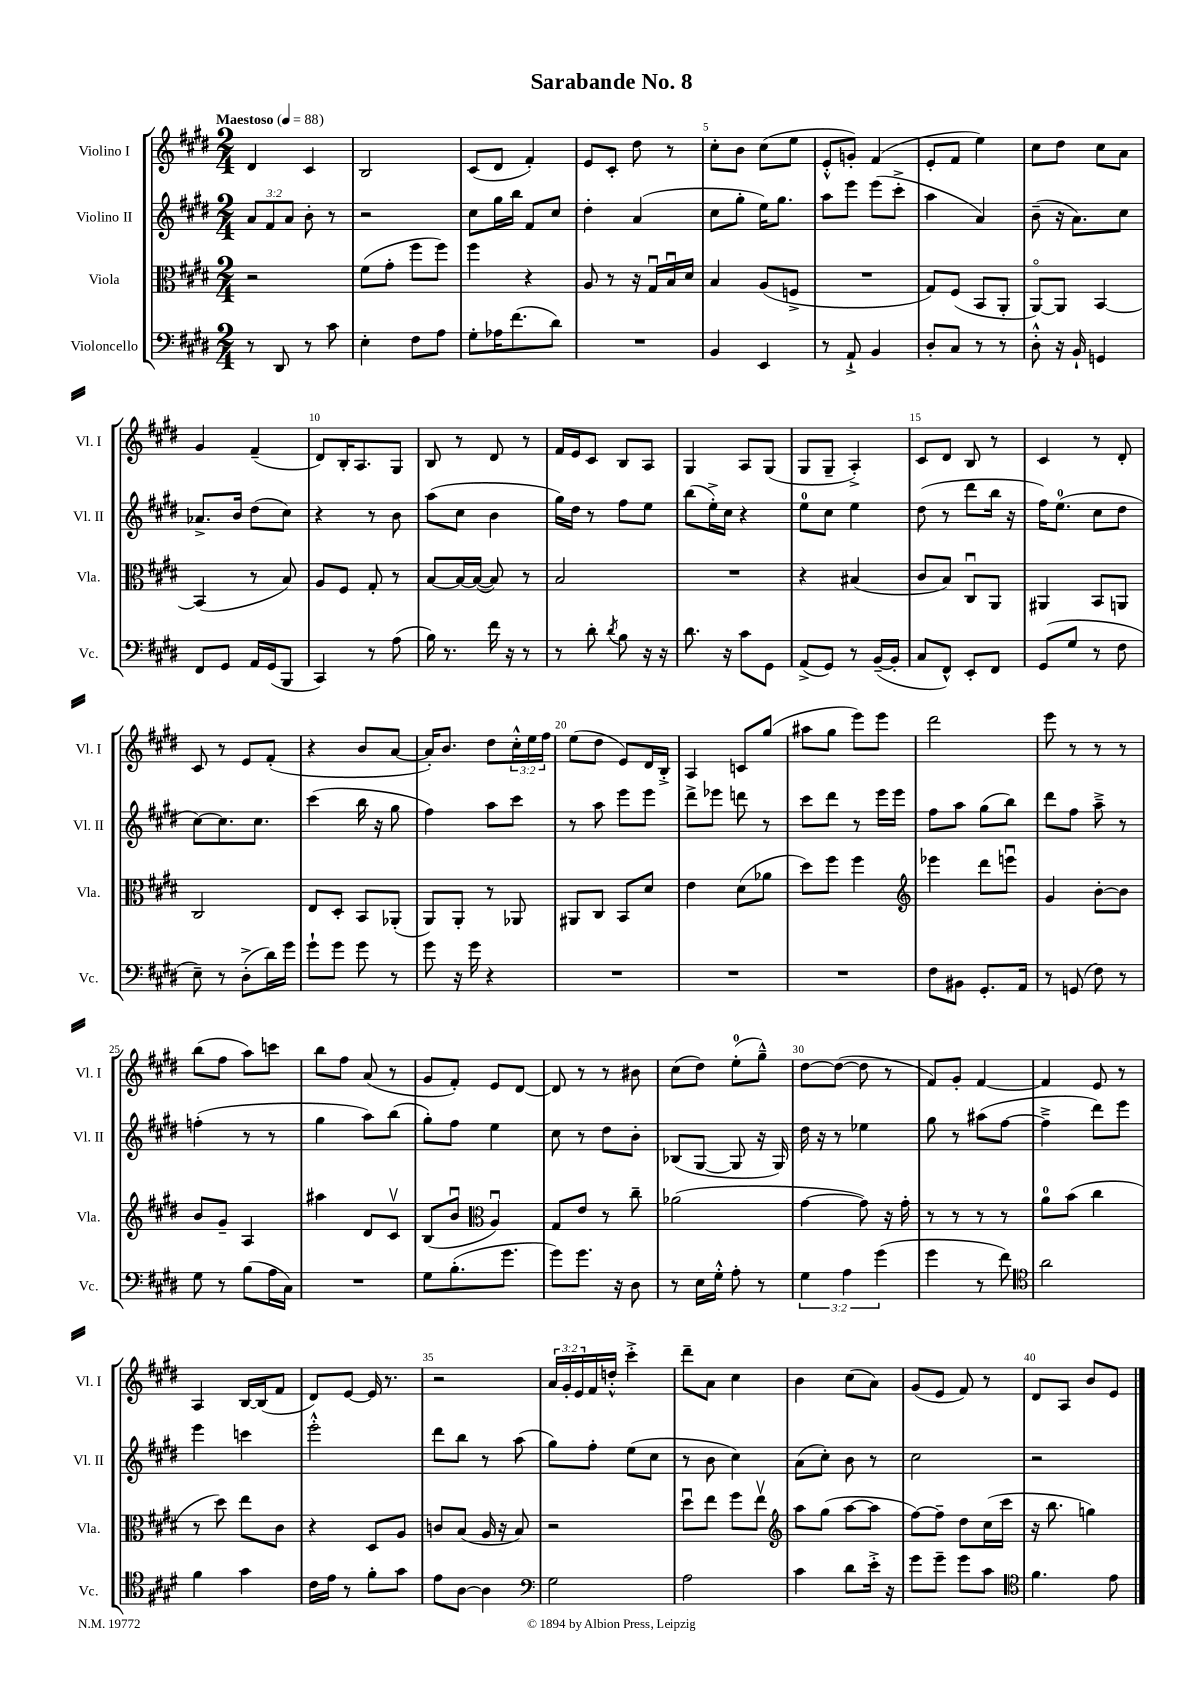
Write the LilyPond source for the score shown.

\header { title = "Sarabande No. 8" }
<<
\new StaffGroup <<
\new Staff = "s0" \with { instrumentName = "Violino I" shortInstrumentName = "Vl. I" } {
    \clef treble \key e \major \numericTimeSignature \time 2/4 \override Staff.TupletNumber.text = #tuplet-number::calc-fraction-text \tempo "Maestoso" 4 = 88
    dis'4 cis'4 |
    b2 |
    cis'8( dis'8 fis'4-.) |
    e'8 cis'8-. dis''8 r8 |
    cis''8-. b'8 cis''8( e''8 |
    e'8-.-^ g'8-.) fis'4( |
    e'8-. fis'8 e''4) |
    cis''8 dis''8 cis''8 a'8 |
    gis'4 fis'4--( |
    dis'8) b16-. a8. gis8 |
    b8 r8 dis'8 r8 |
    fis'16 e'16 cis'8 b8 a8 |
    gis4 a8 gis8( |
    gis8 gis8-- a4-.->) |
    cis'8 dis'8 b8 r8 |
    cis'4 r8 dis'8-. |
    cis'8 r8 e'8 fis'8-.( |
    r4 b'8 a'8~ |
    a'16-.) b'8. dis''8 \tuplet 3/2 { cis''16-.-^ e''16 fis''16 } |
    e''8( dis''8 e'8) dis'16 b16-.-> |
    a4 c'8 gis''8( |
    ais''8 gis''8 e'''8) e'''8 |
    dis'''2 |
    e'''8 r8 r8 r8 |
    b''8( fis''8 a''8) c'''8 |
    b''8 fis''8 a'8( r8 |
    gis'8 fis'8-.) e'8 dis'8~ |
    dis'8 r8 r8 bis'8 |
    cis''8( dis''8) e''8-0-.( gis''8---^) |
    dis''8~ dis''8~( dis''8 r8 |
    fis'8) gis'8-. fis'4~ |
    fis'4 e'8 r8 |
    a4 b16~ b16( fis'8 |
    dis'8) e'8~ e'16 r8. |
    r2 |
    \tuplet 3/2 { a'16 gis'16-. e'16 } fis'16 d''16-.-^ cis'''4-.-> |
    dis'''8-- a'8 cis''4 |
    b'4 cis''8( a'8) |
    gis'8( e'8 fis'8) r8 |
    dis'8 a8 b'8 e'8 \bar "|." |
}
\new Staff = "s1" \with { instrumentName = "Violino II" shortInstrumentName = "Vl. II" } {
    \clef treble \key e \major \numericTimeSignature \time 2/4 \override Staff.TupletNumber.text = #tuplet-number::calc-fraction-text
    \tuplet 3/2 { a'8 fis'8 a'8 } b'8-. r8 |
    r2 |
    cis''8 gis''16 b''16 fis'8 cis''8 |
    dis''4-. a'4( |
    cis''8 gis''8-. e''16) gis''8. |
    a''8 e'''8 e'''8( cis'''8-.-> |
    a''4 a'4) |
    b'8--( r16 a'8.) cis''8 |
    aes'8.-> b'16 dis''8( cis''8) |
    r4 r8 b'8 |
    a''8( cis''8 b'4 |
    gis''16) dis''16 r8 fis''8 e''8 |
    b''8( e''16-.->) cis''16 r4 |
    e''8-0 cis''8 e''4 |
    dis''8( r8 dis'''8 b''16 r16 |
    fis''16) e''8.-0( cis''8 dis''8 |
    cis''8~) cis''8. cis''8. |
    cis'''4( b''16 r16 gis''8 |
    fis''4) a''8 cis'''8 |
    r8 a''8 e'''8 e'''8 |
    dis'''8-> ees'''8 d'''8 r8 |
    cis'''8 dis'''8 r8 e'''16 e'''16 |
    fis''8 a''8 gis''8( b''8) |
    dis'''8 fis''8 a''8---> r8 |
    f''4-.( r8 r8 |
    gis''4 a''8) b''8( |
    gis''8-.) fis''8 e''4 |
    cis''8 r8 dis''8 b'8-. |
    bes8( gis8~ gis8 r16 gis16) |
    dis''16 r16 r8 ees''4 |
    gis''8 r8 ais''8( fis''8~ |
    fis''4---> dis'''8) e'''8 |
    e'''4 c'''4 |
    e'''2-.-^ |
    dis'''8 b''8 r8 a''8( |
    gis''8) fis''8-. e''8( cis''8 |
    r8 b'8 cis''4) |
    a'8( cis''8-.) b'8 r8 |
    cis''2 |
    r2 \bar "|." |
}
\new Staff = "s2" \with { instrumentName = "Viola" shortInstrumentName = "Vla." } {
    \clef alto \key e \major \numericTimeSignature \time 2/4
    r2 |
    fis'8( gis'8-. fis''8 fis''8) |
    fis''4 r4 |
    a8 r8 r16 gis16\downbow b16\downbow dis'16 |
    b4 a8( f8-> |
    R2 |
    gis8) fis8( b,8 a,8-. |
    a,8~\flageolet) a,8 b,4~ |
    b,4( r8 b8) |
    a8 fis8 gis8-. r8 |
    b8~ b16~ b16~( b8) r8 |
    b2 |
    R2 |
    r4 bis4( |
    cis'8 b8) cis8\downbow a,8 |
    ais,4 b,8 a,8 |
    cis2 |
    e8 dis8-. b,8 aes,8-.( |
    a,8) a,8-. r8 aes,8 |
    ais,8 cis8 b,8 dis'8 |
    e'4 dis'8( aes'8 |
    dis''8) fis''8 fis''4 |
    \clef treble ees'''4 dis'''8 e'''8\downbow |
    gis'4 b'8~-. b'8 |
    b'8 gis'8-- a4 |
    ais''4 dis'8 cis'8\upbow |
    b8( b'8\downbow \clef alto a4\downbow) |
    gis8 e'8 r8 cis''8-- |
    aes'2( |
    gis'4~ gis'8) r16 gis'16-. |
    r8 r8 r8 r8 |
    a'8-0 b'8( cis''4 |
    r8 dis''8) e''8 cis'8 |
    r4 dis8 a8 |
    c'8 b8( a16 r16 b8) |
    r2 |
    dis''8\downbow e''8 fis''8 e''8\upbow |
    \clef treble a''8 gis''8( a''8~ a''8 |
    fis''8~) fis''8-- dis''8 cis''16( cis'''16 |
    r16 b''8. g''4) \bar "|." |
}
\new Staff = "s3" \with { instrumentName = "Violoncello" shortInstrumentName = "Vc." } {
    \clef bass \key e \major \numericTimeSignature \time 2/4 \override Staff.TupletNumber.text = #tuplet-number::calc-fraction-text
    r8 dis,8 r8 cis'8 |
    e4-. fis8 a8 |
    gis8-. aes16 fis'8.( dis'8) |
    R2 |
    b,4 e,4 |
    r8 a,8-!-> b,4 |
    dis8-. cis8 r8 r8 |
    dis8-.-^ r16 b,16-! g,4 |
    fis,8 gis,8 a,16 gis,16( b,,8 |
    cis,4) r8 a8( |
    b16) r8. fis'16 r16 r8 |
    r8 dis'8-. \acciaccatura { dis'8 } b8 r16 r16 |
    dis'8. r16 cis'8 gis,8 |
    a,8->( gis,8) r8 b,16~--( b,16-. |
    cis8 fis,8-^) e,8-. fis,8 |
    gis,8( gis8 r8 fis8 |
    e8--) r8 dis8-.->( dis'16) gis'16 |
    gis'8-! gis'8 gis'8 r8 |
    gis'8 r16 gis'16 r4 |
    R2 |
    R2 |
    R2 |
    fis8 bis,8 gis,8.-. a,16 |
    r8 g,8( fis8) r8 |
    gis8 r8 b8( a16 cis16) |
    R2 |
    gis8 b8.-.( gis'8. |
    gis'8) gis'8. r16 dis8 |
    r8 e16 gis16-.-^ a8-. r8 |
    \tuplet 3/2 { gis4 a4 gis'4( } |
    gis'4 r8 fis'8) |
    \clef tenor a'2 |
    fis'4 gis'4 |
    cis'16 e'16 r8 fis'8-. gis'8 |
    e'8 a8~ a4 |
    \clef bass gis2 |
    a2 |
    cis'4 dis'8 e'16-.-> r16 |
    gis'8 gis'8-- gis'8 cis'8 |
    \clef tenor fis'4. e'8 \bar "|." |
}
>>
>>
\layout { \context { \Score \override BarNumber.break-visibility = ##(#f #t #t) barNumberVisibility = #(every-nth-bar-number-visible 5) } }
